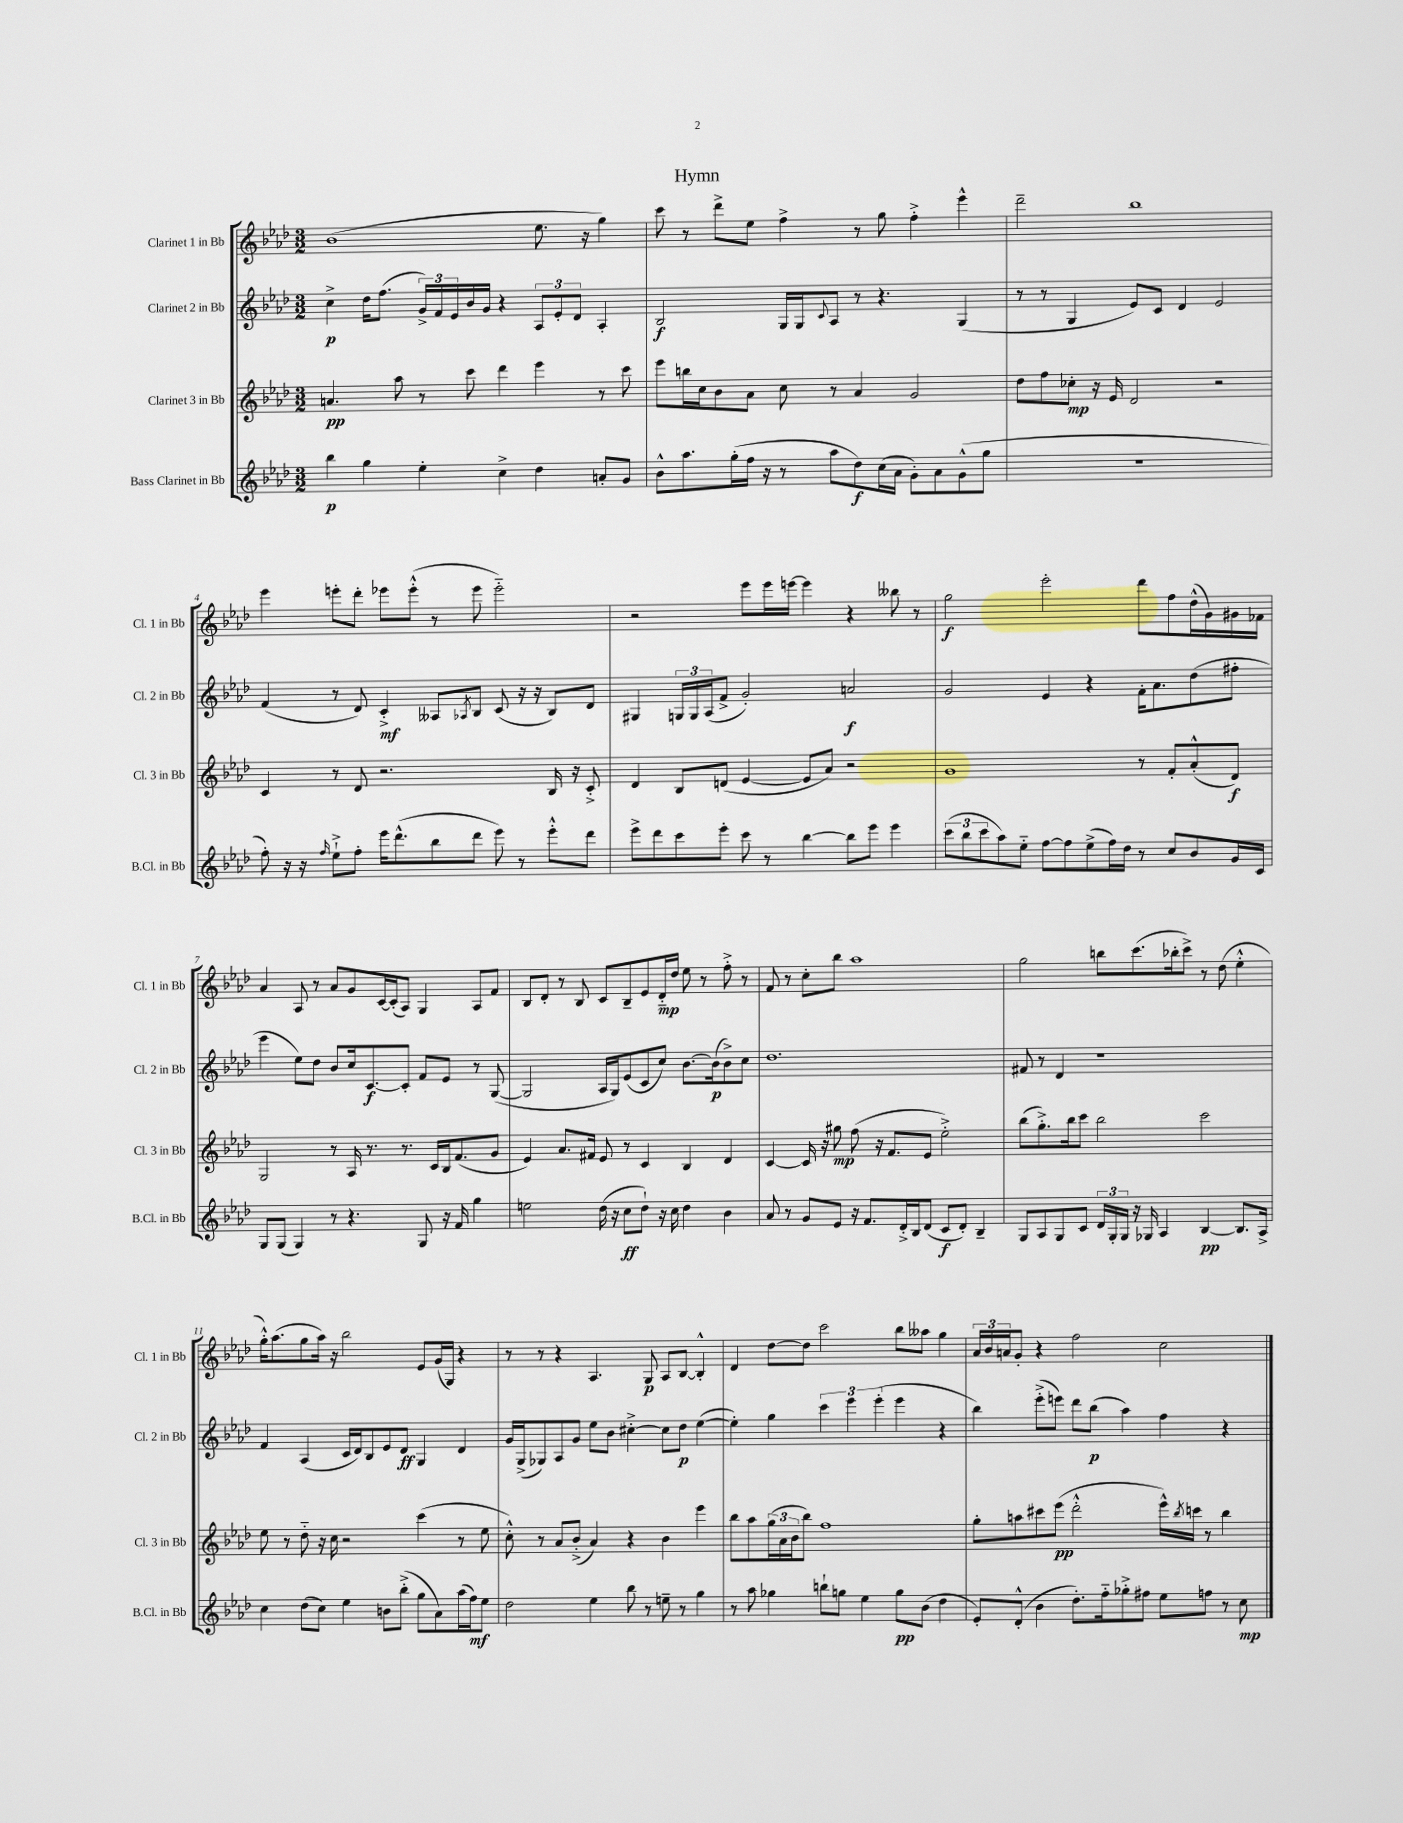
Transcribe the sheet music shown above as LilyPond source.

\header { title = "Hymn" }
<<
\new StaffGroup <<
\new Staff = "s0" \with { instrumentName = "Clarinet 1 in Bb" shortInstrumentName = "Cl. 1 in Bb" } {
    \clef treble \key aes \major \numericTimeSignature \time 3/2
    bes'1( ees''8. r16 g''4) |
    c'''8 r8 des'''8-> ees''8 f''4-> r8 g''8 f''4-.-> ees'''4-^ |
    des'''2-- bes''1 |
    ees'''4 e'''8-. des'''8-. ees'''8 ees'''8-.-^( r8 ees'''8 ees'''2-_) |
    r2 ees'''8 ees'''16 e'''16~ e'''4 r4 beses''8 r8 |
    g''2\f ees'''2-. des'''8 f''8 des''16-^( g'16) gis'16 fes'16 |
    aes'4 aes8 r8 aes'8 g'8 c'16~ c'16-.( aes8) g4 aes8 f'8 |
    bes8 des'8-. r8 bes8 c'8 bes8-- ees'8 des'16-_\mp des''16 ees''8 r8 f''8-.-> r8 |
    f'8 r8 c''8-. bes''8 aes''1 |
    g''2 b''8 c'''8.( bes''16-. c'''8->) r8 des''8( ees''4-.-^ |
    g''16-.-^) aes''8.( g''8 aes''16) r16 bes''2 ees'8 g'16( g16) r4 |
    r8 r8 r4 aes4. g8\p aes8 bes8~ bes4-.-^ |
    des'4 des''8~ des''8 c'''2 bes''8 aeses''8 g''4 |
    \tuplet 3/2 { aes'16 bes'16 a'16 } g'8-. r4 f''2 c''2 \bar "|." |
}
\new Staff = "s1" \with { instrumentName = "Clarinet 2 in Bb" shortInstrumentName = "Cl. 2 in Bb" } {
    \clef treble \key aes \major \numericTimeSignature \time 3/2
    c''4->\p des''16 f''8.( \tuplet 3/2 { g'16->) f'16 ees'16 } bes'16 g'16 r4 \tuplet 3/2 { aes8 ees'8-. des'8 } aes4-. |
    bes2\f g16 g16 \appoggiatura { c'8 } aes8 r8 r4. g4( |
    r8 r8 g4 ees'8) c'8 des'4 ees'2 |
    f'4( r8 des'8) c'4-.->\mf aeses8 \acciaccatura { aes8 } bes8 c'8( r16 r16 bes8) des'8 |
    gis4 \tuplet 3/2 { g16 g16 aes16( } f'8-> g'2-.) a'2\f |
    g'2 ees'4 r4 f'16-. aes'8. des''8( fis''8-. |
    ees'''4 ees''8) des''8 bes'8 c''16 c'8.~\f c'8-. f'8 ees'8 r8 g8~( |
    g2 aes16 g16) ees'8( c'8 c''8) bes'8.~ bes'16\p( bes'8->) c''8 |
    des''1. |
    fis'8 r8 des'4 r1 |
    f'4 aes4( c'16 des'16) bes8 ees'8 des'8\ff g4 des'4 |
    g'16 g16->( ges8) aes8 g'8 ees''8 bes'8 cis''4~-.-> cis''8 des''8\p ees''4~( |
    ees''4-.) g''4 \tuplet 3/2 { c'''4 ees'''4 ees'''4-.( } ees'''4 r4 |
    bes''4) ees'''8-.->( e'''8) des'''8 bes''8\p( aes''4) f''4 r4 \bar "|." |
}
\new Staff = "s2" \with { instrumentName = "Clarinet 3 in Bb" shortInstrumentName = "Cl. 3 in Bb" } {
    \clef treble \key aes \major \numericTimeSignature \time 3/2
    a'4.\pp aes''8 r8 c'''8 des'''4 ees'''4 r8 c'''8 |
    ees'''8 b''16 c''16 bes'8 aes'8 c''8 r8 aes'4 g'2 |
    des''8 f''8 ces''8-.\mp r16 ees'16 des'2 r2 |
    c'4 r8 des'8 r2. bes16 r16 c'8-.-> |
    des'4 bes8 d'8( ees'4~ ees'8 aes'8) r2 |
    g'1 r8 f'8-. aes'8-.-^( des'8\f) |
    g2 r8 aes16 r8. r8. c'16 bes16 f'8.( g'8 |
    ees'4) aes'8. fis'16 ees'8 r8 c'4 bes4 des'4 |
    c'4~ c'16 r16 gis''8\mp f''8( r16 f'8. ees'8 ees''2-.->) |
    bes''8( g''8.-.->) bes''16 c'''8 bes''2 c'''2 |
    ees''8 r8 des''8-_ r16 c''16 r2 c'''4( r8 ees''8 |
    c''8-.-^) r8 aes'8 bes'8-.->( aes'4) r4 bes'4 ees'''4 |
    bes''8 aes''8 \tuplet 3/2 { g''16( aes'16 bes'16 } bes''8) f''1 |
    g''8-. a''8 cis'''8 ees'''8\pp( des'''2-.-^ ees'''16-^) \acciaccatura { bes''8 } c'''16 r8 bes''4 \bar "|." |
}
\new Staff = "s3" \with { instrumentName = "Bass Clarinet in Bb" shortInstrumentName = "B.Cl. in Bb" } {
    \clef treble \key aes \major \numericTimeSignature \time 3/2
    bes''4\p g''4 ees''4-. c''4-> des''4 a'8-. g'8 |
    bes'8-^ aes''8. g''16-.( f''16 r16 r8 aes''8 des''8\f) c''16( aes'16 g'8-.) aes'8 g'8-^( g''8 |
    R1. |
    f''8-.) r16 r16 \grace { f''16 } ees''8-!-> f''8-. ees'''16 des'''8.-^( bes''8 des'''8 ees'''8) r8 ees'''8-.-^ des'''8 |
    ees'''8-> des'''8 c'''8 ees'''8-. c'''8 r8 bes''4~ bes''8 ees'''8 ees'''4 |
    \tuplet 3/2 { c'''8( bes''8 c'''8 } aes''8) ees''8-_ f''8~ f''8 ees''8->( f''16) des''16 r8 c''8 bes'8 g'16 c'16 |
    g8 g8( g4) r8 r4. g8 r16 f'16 g''4 |
    e''2 des''16( r16 c''8\ff des''8-!) r16 c''16 des''4 bes'4 |
    aes'8 r8 g'8 ees'8 r16 f'8. des'16-.-> bes16 des'8( c'8\f des'8-.) bes4-- |
    g8 aes8 g8 c'8 \tuplet 3/2 { des'16 g16-. g16 } r16 ges16 aes4 bes4~\pp bes8. aes16-> |
    c''4 des''8( c''8) ees''4 b'8 bes''8-.->( g''8 aes'8) aes''16( f''16\mf) ees''8 |
    des''2 ees''4 bes''8 r8 e''8-- r8 g''4 |
    r8 aes''8 ges''4 b''8-! g''8 ees''4 g''8\pp bes'8( des''4 |
    ees'8-.) des'8-.-^( bes'4 des''8.-.) f''16-_ ges''8-.-> fis''8 ees''8 f''8 r8 c''8\mp \bar "|." |
}
>>
>>
